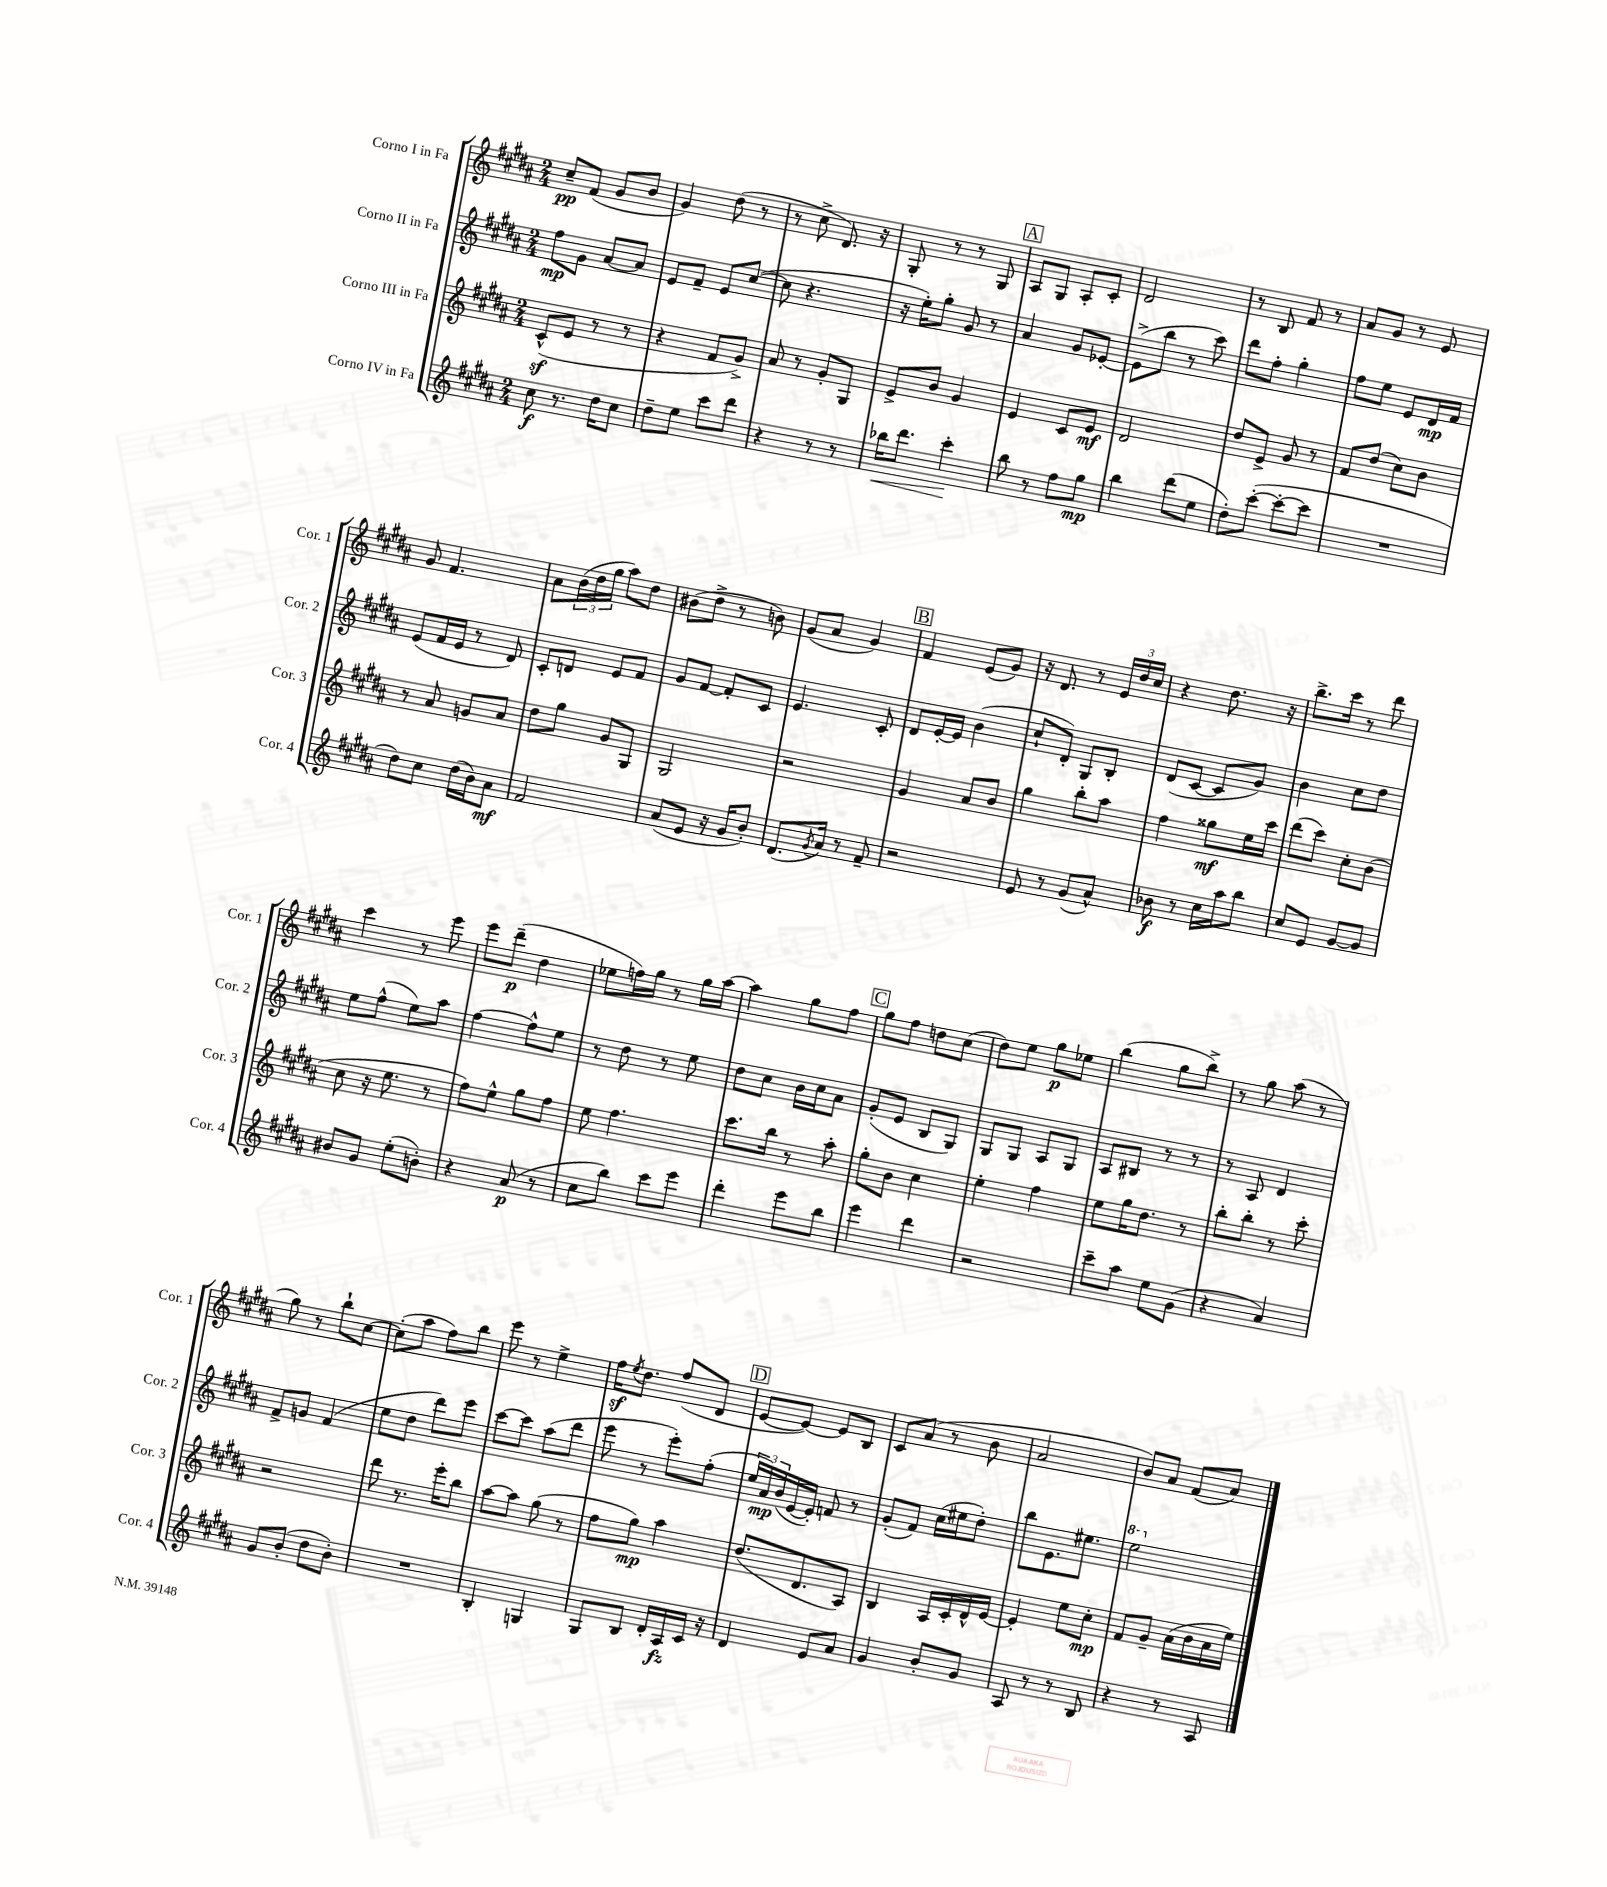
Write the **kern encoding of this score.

**kern	**kern	**kern	**kern
*staff4	*staff3	*staff2	*staff1
*clefG2	*clefG2	*clefG2	*clefG2
*k[f#c#g#d#a#]	*k[f#c#g#d#a#]	*k[f#c#g#d#a#]	*k[f#c#g#d#a#]
*M2/4	*M2/4	*M2/4	*M2/4
8cc#\	(8c#^^/L	8ff#\L	8cc#~/L
8.r	8e/J	8g#\J	(8f#/J
.	8r	[8a#/L	8g#/L
16dd#\LK	.	.	.
8cc#\J	8r	8a#/]J	8b/J
=	=	=	=
8dd#~\L	4r	8e/L	4g#/)
8ee\J	.	8f#~/J	.
8ccc#\L	8f#/L	8e/L	(8dd#\
8ddd#\J	8g#^/J)	([8cc#/J	8r
=	=	=	=
4r	8a#/	8cc#\]	8r
.	8r	4.r	8cc#^\
8r	8g#'/L	.	8.d#/)
8r	8G#/J	.	.
.	.	.	16r
=	=	=	=
16bb-\LK	8e^/L	16r	8G#'/
8.ddd#\J	.	16ee'\LK)	.
.	8b/J	8gg#'\J	8r
4ccc#'\	4g#/	8g#/	8r
.	.	8r	8G#/
=	=	=	=
8bb\	4e/	4a#/	8A#/L
8r	.	.	8G#/J
8ff#\L	8c#/L	8g#/L	8A#'/L
8gg#\J	8e/J	[8e-'/J	8c#'/J
=	=	=	=
4bb\	2d#/	(8e-^\]L	2d#/
.	.	8bb\J	.
(8ddd#\L	.	8r	.
8ee\J	.	8ccc#\)	.
=	=	=	=
8dd#'\L)	8dd#/L	8ddd#\L	8r
([8ccc#'\J	8e^/J	8ff#'\J	8B/
8ccc#'\_L	8g#/	4gg#'\	8f#/
8ccc#\]J	8r	.	8r
=	=	=	=
2r	8f#/L	8ff#\L	8a#/L
.	(8dd#/J	8ee\J	8g#/J
.	8cc#\L)	8e/L	8r
.	8b\J	16d#/L	8e/
.	.	16f#/JJ	.
=	=	=	=
8dd#\L)	8r	(8e/L	8g#/
8cc#\J	8a#/	16f#/L	4.f#/
.	.	16e/JJ	.
(16dd#\LL	8g/L	8r	.
16b\J)	.	.	.
8a#\J	8a#/J	8d#/)	.
=	=	=	=
2f#/	8dd#\L	8c#'/L	8a#\L
.	8gg#\J	8d/J	(24b\L
.	.	.	24dd#\
.	.	.	24gg#\JJ
.	8g#/L	8e/L	8aa#\L)
.	8G#/J	8f#/J	8dd#\J
=	=	=	=
(8a#/L	2G#/	8g#/L	(8b#\L
8e/J	.	[8f#/J	8dd#^\J
16r	.	8f#'/]L	8r
16g#/LK	.	.	.
8b'/J)	.	8c#/J	8b\)
=	=	=	=
(8.d#/L	2r	4.e/	(8g#/L
.	.	.	8a#/J
8qg#/	.	.	.
16a#/Jk)	.	.	.
8r	.	.	4g#/)
8f#~/	.	8c#'/	.
=	=	=	=
2r	4g#/	8d#/L	4f#/
.	.	[16e'/L	.
.	.	16e/]JJ	.
.	8a#/L	(4b\	(8e/L
.	8b/J	.	8g#/J)
=	=	=	=
8e/	4gg#\	8cc#`/L	16r
.	.	.	8.d#/
8r	.	8d#'/J)	.
(8g#/L	8bb'\L	8G#/L	8r
8a#^^/J)	8aa#\J	8B'/J	24e/LL
.	.	.	24dd#/
.	.	.	24cc#/JJ
=	=	=	=
8b-\	4ff#\	(8d#/L	4r
8r	.	[8c#/J	.
16cc#\LL	8gg##\L	8c#/]L	8.dd#\
16aa#\J	.	.	.
8bb\J	16ee\L	8g#/J)	.
.	16ccc#\JJ	.	16r
=	=	=	=
8cc#/L	(8ddd#\L	4b\	8.bb^\L
8e/J	8ccc#\J)	.	.
.	.	.	16ccc#\Jk
[8g#/L	8cc#'\L	8cc#\L	8r
8g#/]J	(8b\J	8dd#\J	8ddd#\
=	=	=	=
8b#/L	8cc#\	8ee\L	4ccc#\
8g#/J	16r	(8ff#^^\J	.
.	8.ee\	.	.
(8ee'\L	.	8ee\L)	8r
8b'\J)	8r	8aa#\J	8eee\
=	=	=	=
4r	8ff#\L)	[4ff#\	8eee\L
.	8ee^^\J	.	(8ddd#~\J
(8a#/	8gg#\L	8ff#^^\]L	4dd#\
8r	8ff#\J	8ee\J	.
=	=	=	=
8cc#\L	8ee\	8r	8ee-\L
8bb\J)	4.ff#\	8dd#\	16ff\L)
.	.	.	16gg#\JJ
8ccc#\L	.	8r	8r
8eee\J	.	8ee\	16gg#\LL
.	.	.	[16aa#\JJ
=	=	=	=
4ddd#'\	8.ccc#\L	8dd#\L	4aa#\]
.	.	8cc#\J	.
.	16bb\Jk	.	.
8eee\L	8r	16b\LL	8gg#\L
.	.	16cc#\J	.
8bb\J	8aa#'\	8a#\J	8ff#\J
=	=	=	=
4eee\	8gg#'\L	(8g#'/L	8gg#\L
.	8b\J	8e/J	8ff#\J
4ddd#\	4cc#\	8B/L	8dd\L
.	.	8G#/J)	(8cc#\J
=	=	=	=
2r	4ee'\	8G#/L	8dd#\L)
.	.	8G#/J	8ee\J
.	4ff#\	8A#/L	8gg#\L
.	.	8G#/J	8ee-\J
=	=	=	=
8ccc#~\L	8ee\L	8A#/L	(4bb\
8aa#\J	16gg#\K	8B#/J	.
.	8.dd#\J	.	.
8ee\L	.	8r	8gg#\L
(8g#\J	8r	8r	8bb^\J)
=	=	=	=
4r	8bb'\L	8r	8r
.	8bb'\J	8A#/	8gg#\
4a#/)	8r	4d#/	(8aa#\
.	8ccc#'\	.	8r
=	=	=	=
8g#/L	2r	8f#^/L	8gg#\)
(8b'/J	.	8g/J	8r
8dd#\L	.	(4f#/	8bb`\L
8b'\J)	.	.	[8cc#\J
=	=	=	=
2r	8ddd#\	8ee\L	(8cc#'\]L
.	8.r	8dd#\J	8aa#\J
.	.	8ddd#\L)	8ff#\L)
.	16eee'\LK	.	.
.	8bb\J	8eee\J	8bb\J
=	=	=	=
4B'/	[8aa#\L	[8ccc#\L	8eee\
.	8aa#\]J	8ccc#\]J	8r
4G/	(8gg#\	(8aa#\L	4ee^\
.	8r	8ddd#\J	.
=	=	=	=
8G#/L	8ff#\L	8eee\	16ff#\LK
.	.	.	8qee/
.	.	.	8.dd#\J
8B/J	8gg#\J)	8r	.
16d#'/LL	4aa#\	8eee'\L)	(8ff#/L
16A#/	.	.	.
16c#/JJ	.	(8ff#'\J	8d#/J
16r	.	.	.
=	=	=	=
4d#/	(8.dd#/L	24ee/LL	[8e/L
.	.	24a#/)	.
.	.	(24b/	.
.	.	[16e/	8e/_J)
.	8.d#/	16e'/]JJ)	.
8e/L	.	8f/	8e/]L
8a#/J	8A#/J)	8r	8B/J
=	=	=	=
4g#/	4B/	(8g#'/L	8c#/L
.	.	8f#/J)	(8a#/J
8b'/L	16A#/LL	(16cc#\LL	8r
.	16c#'/	16ee#\J	.
8g#/J	16d#^^/	8dd#'\J)	8b\
.	[16e/JJ	.	.
=	=	=	=
8A#/	4e'/]	8bb\L	2a#/
8r	.	8.e\	.
8r	8ee\L	.	.
.	.	8.ee#\J	.
8B/	8cc#'\J	.	.
=	=	=	=
4r	8f#/L	2eee\	8b/L)
.	8g#~/J	.	8a#/J
8r	(16a#\LL	.	(8f#/L
.	16b\	.	.
8A#/	16a#\	.	8a#/J)
.	16ee\JJ)	.	.
==	==	==	==
*-	*-	*-	*-
